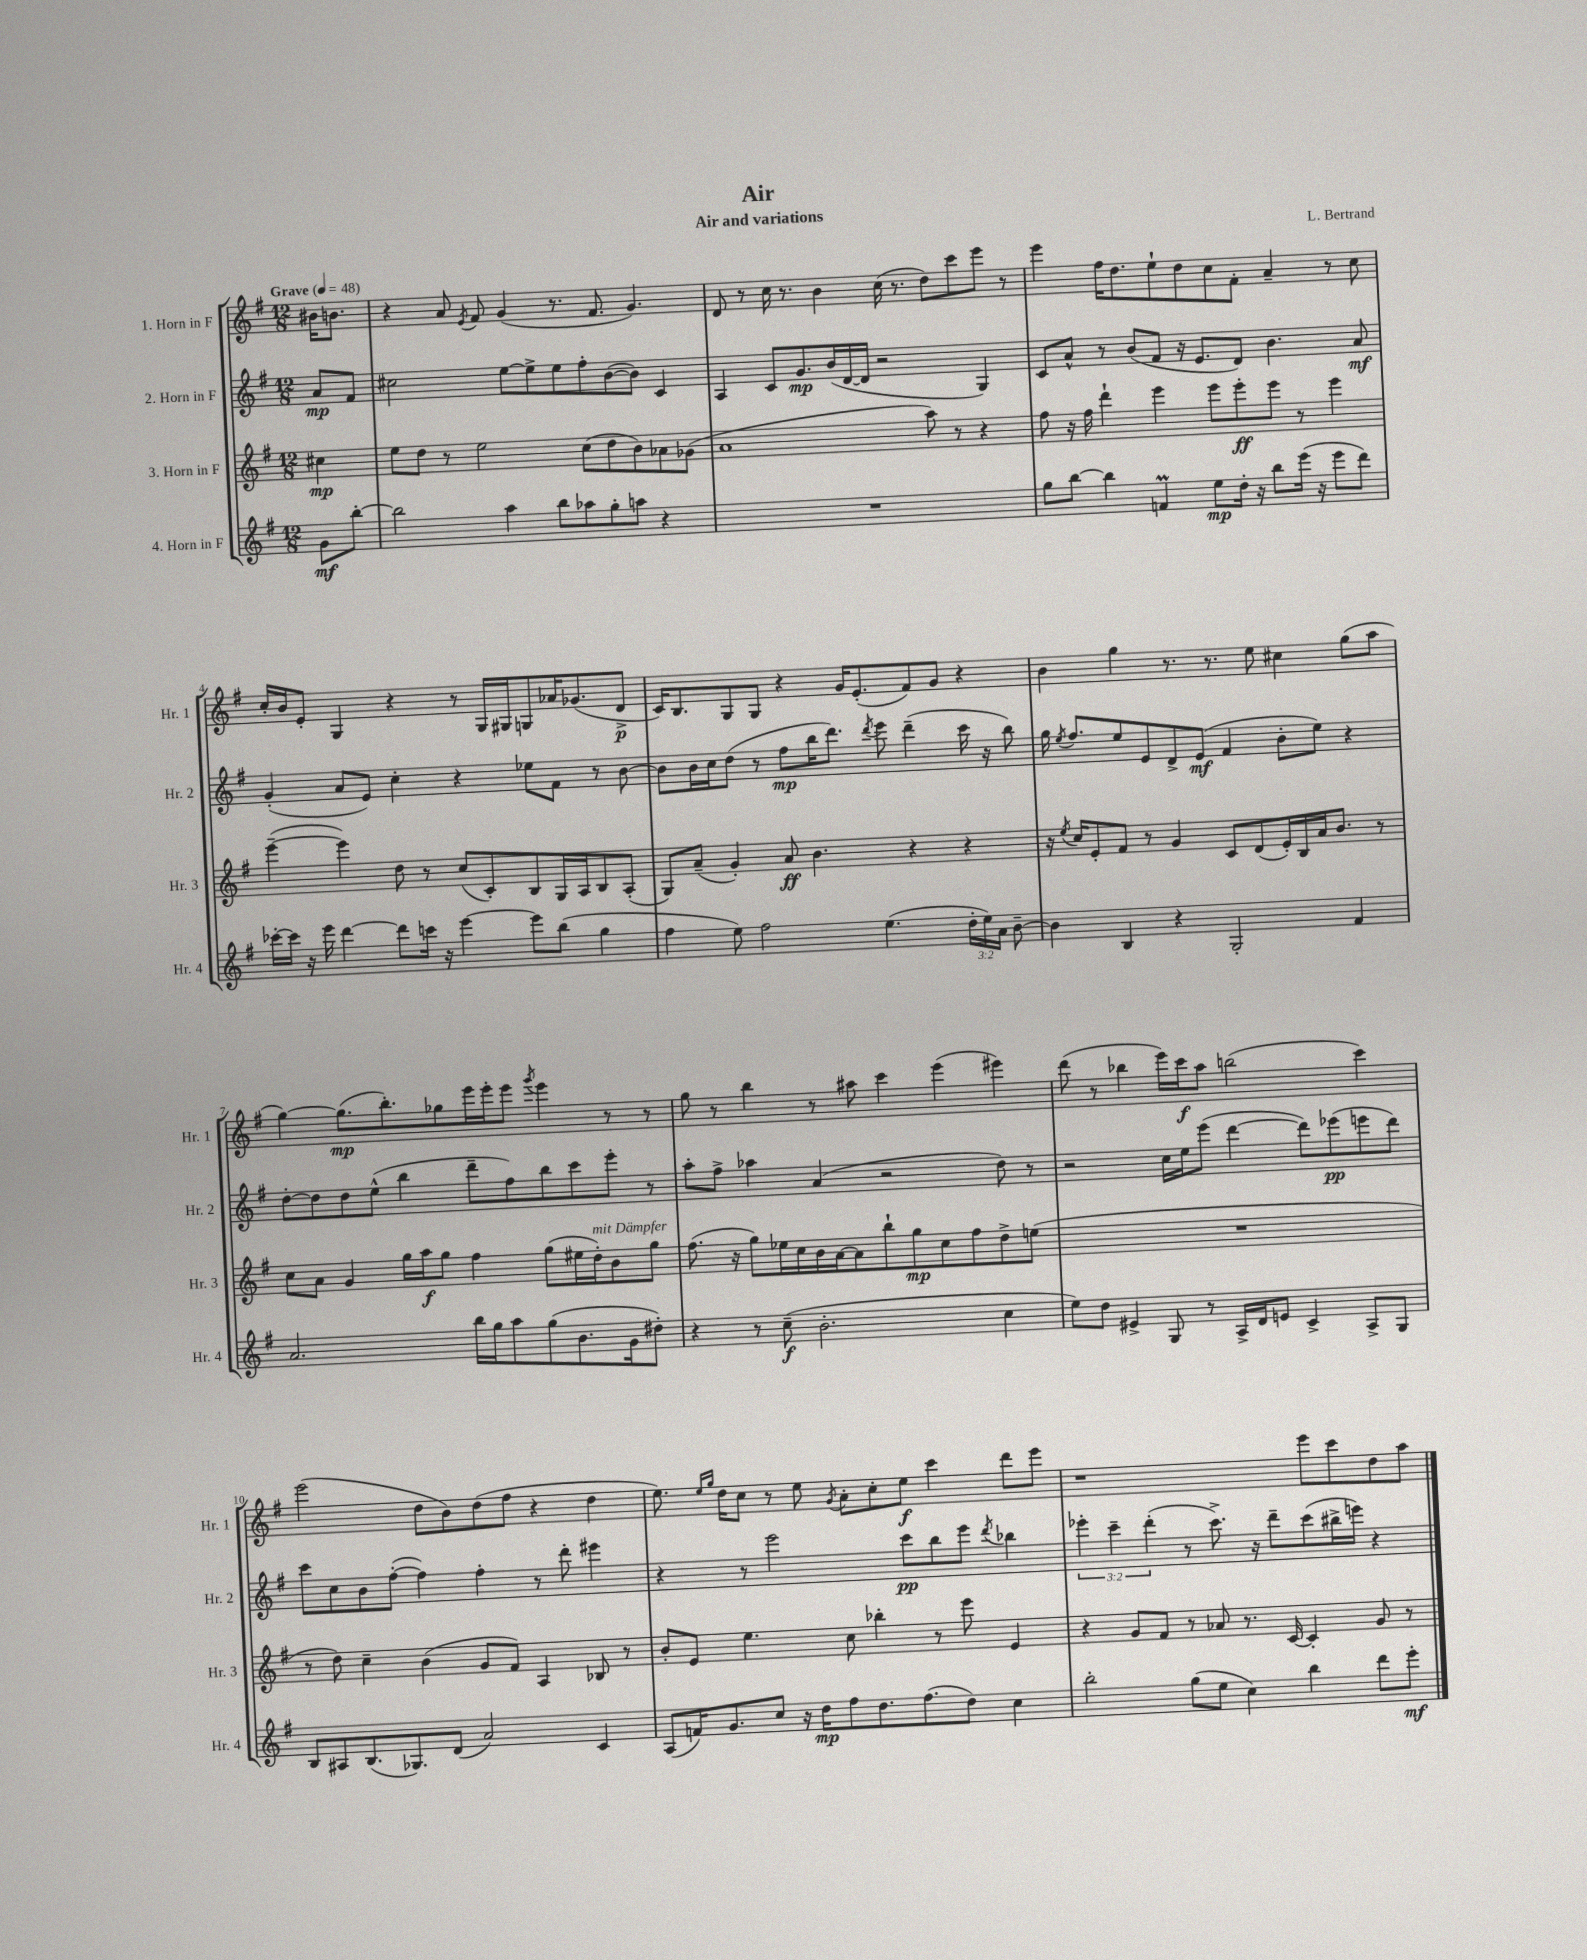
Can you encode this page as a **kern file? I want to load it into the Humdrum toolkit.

**kern	**dynam	**kern	**dynam	**kern	**dynam	**kern	**dynam
*part4	*part4	*part3	*part3	*part2	*part2	*part1	*part1
*staff4	*staff4	*staff3	*staff3	*staff2	*staff2	*staff1	*staff1
*I"4. Horn in F	*	*I"3. Horn in F	*	*I"2. Horn in F	*	*I"1. Horn in F	*
*I'Hr. 4	*	*I'Hr. 3	*	*I'Hr. 2	*	*I'Hr. 1	*
*clefG2	*	*clefG2	*	*clefG2	*	*clefG2	*
*k[f#]	*	*k[f#]	*	*k[f#]	*	*k[f#]	*
*M12/8	*	*M12/8	*	*M12/8	*	*M12/8	*
*MM48	*	*MM48	*	*MM48	*	*MM48	*
=	=	=	=	=	=	=	=
!	!	!	!	!	!	!LO:TX:a:B:t=Grave	!
8g\L	mf	4cc#X\	mp	8a/L	mp	16b#X\KL	.
.	.	.	.	.	.	8.bn\J	.
[8bb'\J	.	.	.	8f#/J	.	.	.
=1	=1	=1	=1	=1	=1	=1	=1
2bb\]	.	8ee\L	.	2cc#X\	.	4r	.
.	.	8dd\J	.	.	.	.	.
.	.	8r	.	.	.	8a/	.
.	.	.	.	.	.	8qe/	.
.	.	2ee\	.	.	.	8f#/	.
4aa\	.	.	.	[8ee\L	.	(4g/	.
.	.	.	.	8ee^\]	.	.	.
8bb\L	.	.	.	8ee\	.	8.r	.
8aa-X\	.	(8cc\L	.	8ff#'\	.	.	.
.	.	.	.	.	.	8.f#/	.
8gg'\	.	8dd\	.	([8b\	.	.	.
8aan\J	.	8b\)	.	8b\J])	.	4.g/)	.
4r	.	8a-X\	.	4c/	.	.	.
.	.	(8g-X\J	.	.	.	.	.
=2	=2	=2	=2	=2	=2	=2	=2
1.r	.	1a	.	4A/	.	8d/	.
.	.	.	.	.	.	8r	.
.	.	.	.	8c/L	.	16cc\	.
.	.	.	.	.	.	8.r	.
.	.	.	.	8.g/	mp	.	.
.	.	.	.	.	.	4b\	.
.	.	.	.	(16b/L	.	.	.
.	.	.	.	[16d/	.	.	.
.	.	.	.	16d/JJ]	.	.	.
.	.	.	.	2r	.	(16cc\	.
.	.	.	.	.	.	8.r	.
.	.	8aa\)	.	.	.	8dd\L)	.
.	.	8r	.	.	.	8ccc\	.
.	.	4r	.	4G/)	.	8eee\J	.
.	.	.	.	.	.	8r	.
=3	=3	=3	=3	=3	=3	=3	=3
8gg\L	.	8ff#\	.	8c/L	.	4eee\	.
[8bb\J	.	16r	.	8a^^/J	.	.	.
.	.	16ff#\	.	.	.	.	.
4bb\]	.	4ddd`\	.	8r	.	16ff#\KL	.
.	.	.	.	.	.	8.dd\	.
.	.	.	.	(8b/L	.	.	.
4fnM/	.	4eee\	.	8f#/J	.	8ee`\	.
.	.	.	.	16r	.	8dd\	.
.	.	.	.	8.e/L	.	.	.
8ee\L	mp	8eee\L	.	.	.	8cc\	.
16dd'\Jk	.	8eee'\	ff	8d/J)	.	8f#'\J	.
16r	.	.	.	.	.	.	.
8bb\L	.	8eee\J	.	4.b\	.	4a~/	.
(16eee\Jk	.	8r	.	.	.	.	.
16r	.	.	.	.	.	.	.
8eee\L	.	4eee\	.	.	.	8r	.
8ddd\J)	.	.	.	8a/	mf	8cc\	.
!!LO:LB:g=z
=4	=4	=4	=4	=4	=4	=4	=4
[16ccc-X'\LL	.	([4eee~\	.	(4g'/	.	16cc'/LL	.
16ccc-\JJ]	.	.	.	.	.	16b/J	.
16r	.	.	.	.	.	8e'/J	.
16eee\	.	.	.	.	.	.	.
[4ddd\	.	4eee\])	.	8a/L	.	4G/	.
.	.	.	.	8e/J)	.	.	.
8ddd\L]	.	8dd\	.	4cc'\	.	4r	.
16cccn\Jk	.	8r	.	.	.	.	.
16r	.	.	.	.	.	.	.
[4eee\	.	(8cc/L	.	4r	.	8r	.
.	.	8c'/)	.	.	.	16G/LL	.
.	.	.	.	.	.	16G#X/J	.
8eee\L]	.	8B/	.	8ee-X\L	.	8Gn/	.
(8bb\J	.	16G/L	.	8f#\J	.	16a-X/K	.
.	.	16A/J	.	.	.	(8.g-X/	.
4gg\	.	8B/	.	8r	.	.	.
.	.	(8A'/J	.	[8b\	.	8d^/J	p
=5	=5	=5	=5	=5	=5	=5	=5
4ff#\	.	8G/L)	.	8b\L]	.	16c/KL)	.
.	.	.	.	.	.	8.B/	.
.	.	(8a~/J	.	16b\L	.	.	.
.	.	.	.	16cc\J	.	.	.
8ee\)	.	4g'/)	.	(8dd\J	.	8G/	.
2ff#\	.	.	.	8r	.	8G/J	.
.	.	8a/	ff	8ff#\L	mp	4r	.
.	.	4.b\	.	16bb\K	.	.	.
.	.	.	.	8.ddd\J)	.	.	.
.	.	.	.	.	.	16g/KL	.
.	.	.	.	.	.	(8.e'/	.
.	.	.	.	8qddd/	.	.	.
(4.ee\	.	.	.	8eee\	.	.	.
.	.	4r	.	(4ddd~\	.	8f#/)	.
.	.	.	.	.	.	8g/J	.
24dd'\LL	.	4r	.	16ccc\	.	4r	.
24ee\)	.	.	.	.	.	.	.
.	.	.	.	16r	.	.	.
24a\JJ	.	.	.	.	.	.	.
[8b~\	.	.	.	8bb\)	.	.	.
=6	=6	=6	=6	=6	=6	=6	=6
4b\]	.	16r	.	16gg\	.	4b\	.
.	.	8qee/	.	8qee/	.	.	.
.	.	16cc/KL	.	8.ff#/L	.	.	.
.	.	8e'/	.	.	.	.	.
4B/	.	8f#/J	.	8ee/	.	4gg\	.
.	.	8r	.	8e/	.	.	.
4r	.	4g/	.	8d^/	.	8.r	.
.	.	.	.	(8e/J	mf	.	.
.	.	.	.	.	.	8.r	.
2G'/	.	8c/L	.	4f#/	.	.	.
.	.	(8d/	.	.	.	8ee\	.
.	.	16e'/L)	.	8b'\L	.	4cc#X\	.
.	.	16B/	.	.	.	.	.
.	.	16a/J	.	8ee\J)	.	.	.
.	.	8.b/J	.	.	.	.	.
4f#/	.	.	.	4r	.	(8gg\L	.
.	.	8r	.	.	.	8aa\J	.
!!LO:LB:g=z
=7	=7	=7	=7	=7	=7	=7	=7
2.a/	.	8cc\L	.	[8dd'\L	.	[4gg\)	.
.	.	8a\J	.	8dd\]	.	.	.
.	.	4g/	.	8dd\	.	(8.gg\L]	mp
.	.	.	.	(8ee^^\J	.	.	.
.	.	.	.	.	.	8.bb'\)	.
.	.	16gg\LL	.	4bb\	.	.	.
.	.	16aa\J	f	.	.	.	.
.	.	8gg\J	.	.	.	8gg-X\	.
16bb\LL	.	4ff#\	.	8ddd~\L	.	16eee\L	.
16gg\J	.	.	.	.	.	16eee'\J	.
8aa\	.	.	.	8ff#\)	.	8eee\J	.
.	.	.	.	.	.	8qggg/	.
(8gg\	.	(8gg\L	.	8bb\	.	4eee\	.
8.b\	.	16ee#X\L	.	8ccc\	.	.	.
!	!	!LO:TX:a:i:t=mit Dämpfer	!	!	!	!	!
.	.	16dd'\J)	.	.	.	.	.
.	.	8b\	.	8eee'\J	.	8r	.
16g\k	.	.	.	.	.	.	.
8dd#X'\J)	.	8gg\J	.	8r	.	8r	.
=8	=8	=8	=8	=8	=8	=8	=8
4r	.	(8.ff#\	.	8aa'\L	.	8gg\	.
.	.	.	.	8ff#^\J	.	8r	.
.	.	16r	.	.	.	.	.
8r	.	8gg\L)	.	4aa-X\	.	4bb\	.
(8cc~\	f	16ee-X\L	.	.	.	.	.
.	.	16cc\	.	.	.	.	.
2.b'\	.	16b\	.	(4a/	.	8r	.
.	.	[16a\J	.	.	.	.	.
.	.	8a\]	.	.	.	8aa#X\	.
.	.	8bb`\	.	2r	.	4ccc\	.
.	.	8gg\	mp	.	.	.	.
.	.	8cc\	.	.	.	(4eee\	.
.	.	8ff#\	.	.	.	.	.
4cc\	.	8dd^\	.	8dd\)	.	4eee#X\)	.
.	.	(8een\J	.	8r	.	.	.
=9	=9	=9	=9	=9	=9	=9	=9
8ee\L)	.	1.r	.	2r	.	(8ddd\	.
8dd\J	.	.	.	.	.	8r	.
4e#X^/	.	.	.	.	.	4bb-X\	.
8G/	.	.	.	16cc\LL	.	16eee\LL)	.
.	.	.	.	16ee\J	.	16ccc\J	f
8r	.	.	.	(8eee\J	.	8aa\J	.
16A^/LL	.	.	.	[4ddd\	.	(2bbn\	.
16d/J	.	.	.	.	.	.	.
8en/J	.	.	.	.	.	.	.
4c^/	.	.	.	8ddd\L])	.	.	.
.	.	.	.	(8eee-X\	pp	.	.
8A^/L	.	.	.	8eeen\	.	4ccc\)	.
8G/J	.	.	.	8ddd\J)	.	.	.
!!LO:LB:g=z
=10	=10	=10	=10	=10	=10	=10	=10
8B/L	.	8r	.	8ccc\L	.	(2eee\	.
8A#X/	.	8dd\)	.	8cc\	.	.	.
(8.B/	.	4cc~\	.	8b\	.	.	.
.	.	.	.	([8ff#'\J	.	.	.
8.G-X/)	.	.	.	.	.	.	.
.	.	(4b\	.	4ff#\])	.	8dd\L	.
(8d/J	.	.	.	.	.	8b\)	.
2a/)	.	8g/L	.	4ff#'\	.	(8dd\	.
.	.	8f#/J)	.	.	.	8ff#\J	.
.	.	4A/	.	8r	.	4r	.
.	.	.	.	8ddd'\	.	.	.
4c/	.	8B-X/	.	4eee#X\	.	4dd\	.
.	.	8r	.	.	.	.	.
=11	=11	=11	=11	=11	=11	=11	=11
(8A/L	.	8b'/L	.	4r	.	8.ee\)	.
16fn/K)	.	8e/J	.	.	.	.	.
.	.	.	.	.	.	16qqee/LL	.
.	.	.	.	.	.	16qqgg/JJ	.
8.g/	.	.	.	.	.	16dd\KL	.
.	.	4.ee\	.	8r	.	8cc\J	.
8cc/J	.	.	.	2eee\	.	8r	.
16r	.	.	.	.	.	8ee\	.
16dd\KL	mp	.	.	.	.	.	.
.	.	.	.	.	.	8qg/	.
8ff#\	.	8cc\	.	.	.	8a'\L	.
8.dd\	.	4bb-X'\	.	.	.	8cc'\	.
.	.	.	.	8ccc\L	pp	8ee\J	f
(8.ff#\	.	.	.	.	.	.	.
.	.	8r	.	8bb\	.	4ccc\	.
8dd\J)	.	8eee\	.	8eee\J	.	.	.
.	.	.	.	8qddd/	.	.	.
4cc\	.	4e/	.	4bb-X\	.	8ddd\L	.
.	.	.	.	.	.	8eee\J	.
=12	=12	=12	=12	=12	=12	=12	=12
2bb'\	.	4r	.	6eee-X'\	.	1r	.
.	.	.	.	6ccc~\	.	.	.
.	.	8g/L	.	.	.	.	.
.	.	.	.	(6ddd'\	.	.	.
.	.	8f#/J	.	.	.	.	.
(8gg\L	.	8r	.	8r	.	.	.
8ee\J	.	8a-X/	.	8.ccc^\)	.	.	.
4cc\)	.	8.r	.	.	.	.	.
.	.	.	.	16r	.	.	.
.	.	.	.	8ddd~\L	.	.	.
.	.	[16c/	.	.	.	.	.
4bb\	.	4c'/]	.	(8ccc\	.	8eee\L	.
.	.	.	.	16bb#X^\L	.	8ccc\	.
.	.	.	.	16eeen\JJ)	.	.	.
8ddd\L	.	8g/	.	4r	.	8dd\	.
8eee'\J	mf	8r	.	.	.	8aa\J	.
==	==	==	==	==	==	==	==
*-	*-	*-	*-	*-	*-	*-	*-
